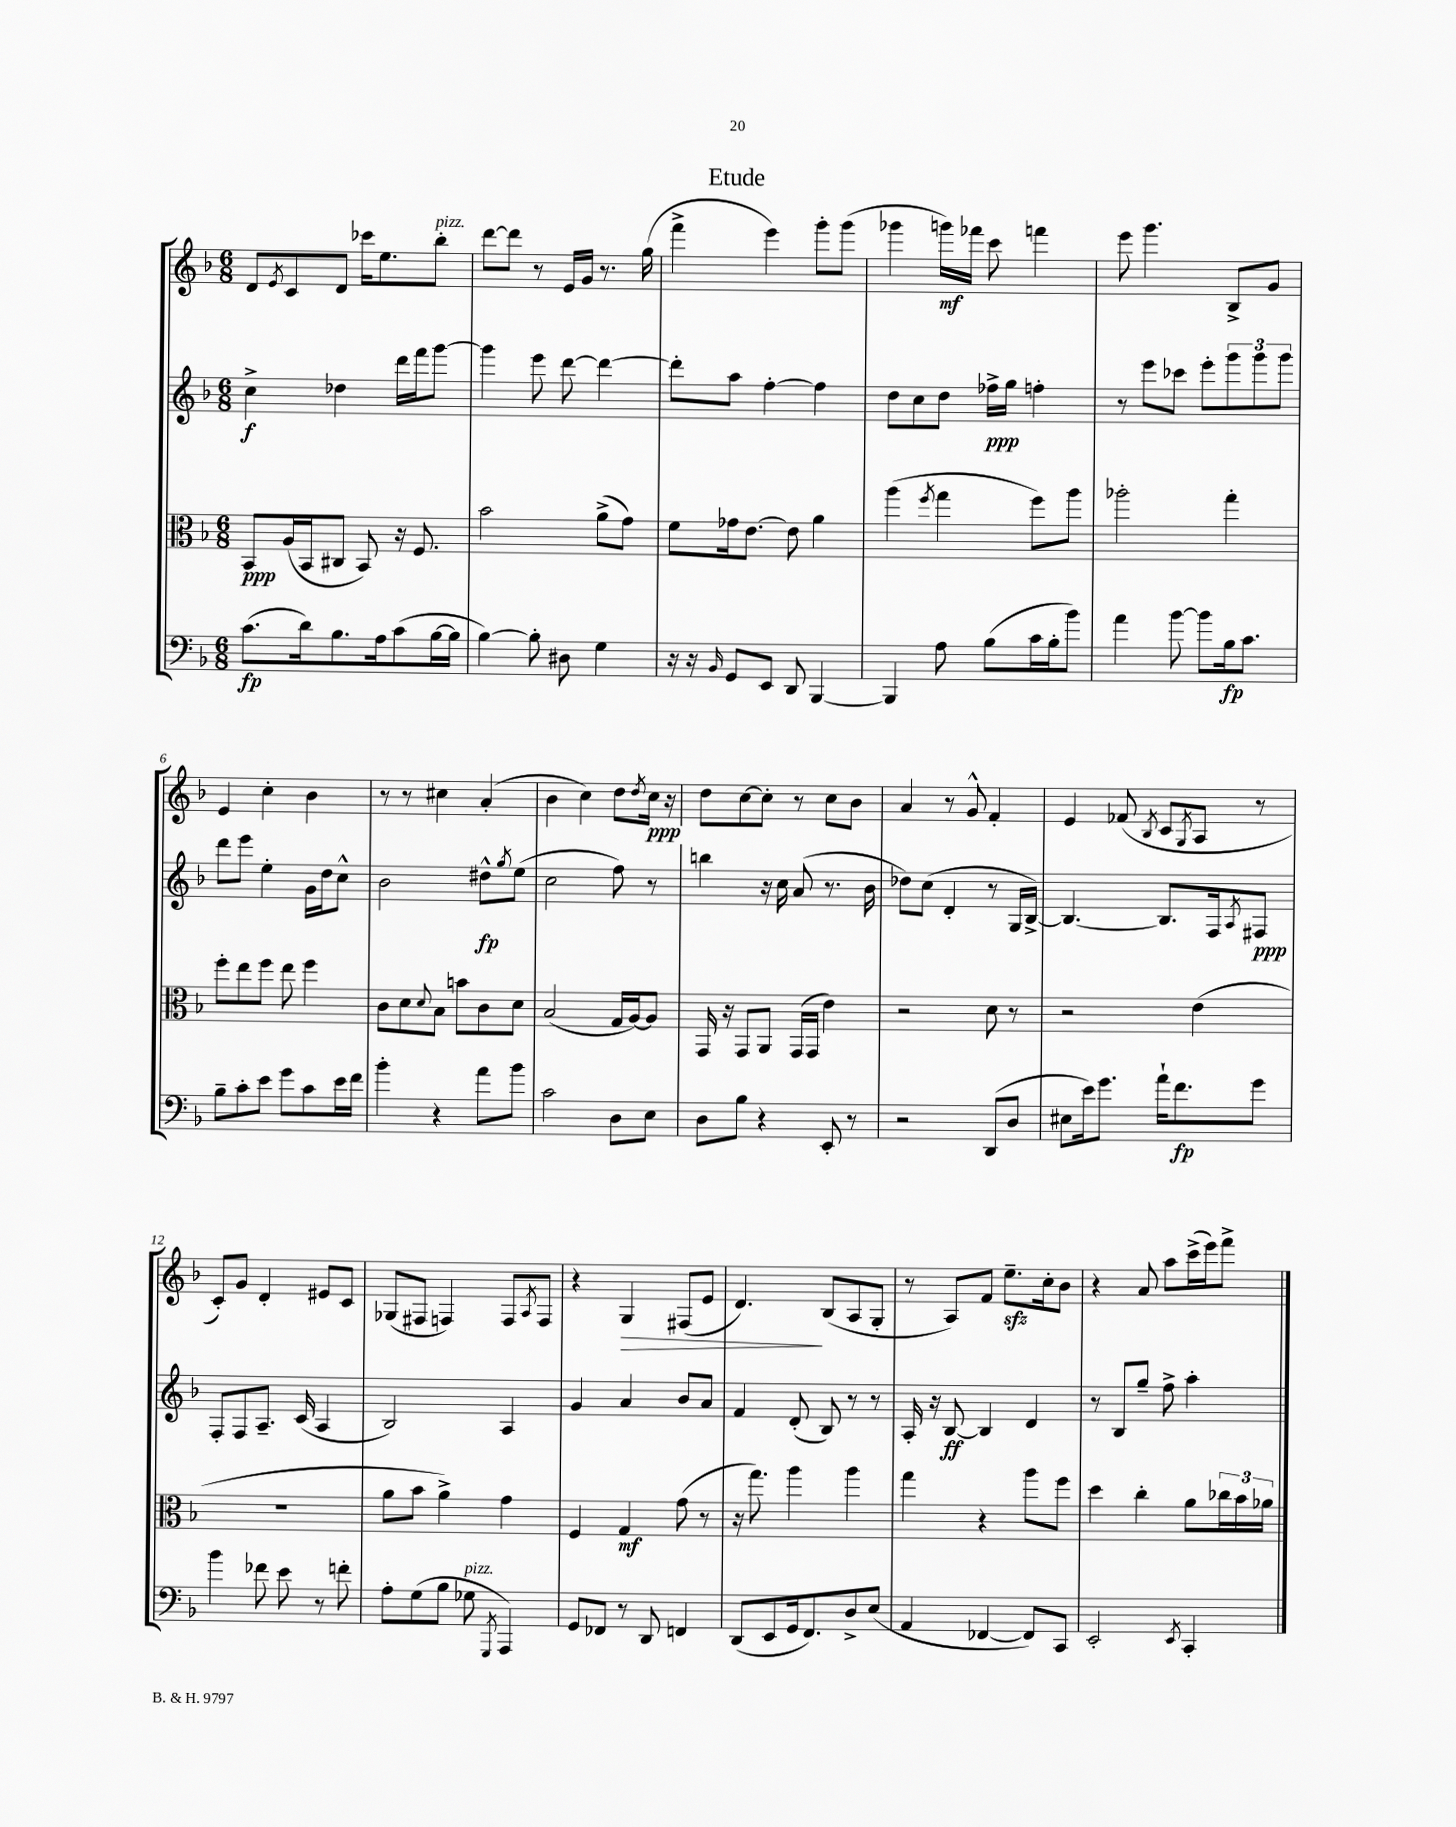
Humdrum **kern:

**kern	**kern	**kern	**kern
*staff4	*staff3	*staff2	*staff1
*clefF4	*clefC3	*clefG2	*clefG2
*k[b-]	*k[b-]	*k[b-]	*k[b-]
*M6/8	*M6/8	*M6/8	*M6/8
(8.c\L	8BB-/L	4cc^\	8d/L
.	.	.	8qe/
.	(16A/L	.	8c/
16d\k)	16BB-/J	.	.
8.B-\	8C#/J	4dd-\	8d/J
.	8BB-/)	.	16ccc-\LK
16A\k	.	.	8.ee\
(8c\	16r	16ddd\LL	.
.	8.F/	16fff\J	.
[16B-\L	.	[8ggg\J	8bb-'\J
16B-\]JJ	.	.	.
=	=	=	=
[4B-\)	2b-\	4ggg\]	[8ddd\L
.	.	.	8ddd\]J
8B-'\]	.	8eee\	8r
8D#\	.	[8ddd\	16e/LL
.	.	.	16g/JJ
4G\	(8a^\L	4ddd\_	8.r
.	8g\J)	.	.
.	.	.	(16gg\
=	=	=	=
16r	8f\L	8ddd'\]L	4fff^\
16r	.	.	.
16qqBB-/	.	.	.
8GG/L	16g-\k	8aa\J	.
.	[8.e\J	.	.
8EE/J	.	[4ff'\	4eee\)
8DD/	8e\]	.	.
[4BBB-/	4a\	4ff\]	8ggg'\L
.	.	.	(8ggg\J
=	=	=	=
4BBB-/]	(4aa\	8dd\L	4ggg-\
.	.	8cc\	.
.	8qff/	.	.
8A\	4gg\	8dd\J	16ggg\LL)
.	.	.	16fff-\JJ
(8B-\L	.	16ff-^\LL	8ccc\
.	.	16gg\JJ	.
16c\L	8ff\L)	4ff'\	4fff\
16B-'\J	.	.	.
8b-\J)	8aa\J	.	.
=	=	=	=
4a\	2aa-'\	8r	8eee\
.	.	8eee\L	4.ggg\
[8b-\	.	8ccc-\J	.
8b-\]L	.	8eee'\L	.
16B-\k	4gg'\	12ggg\	8B-^/L
8.c\J	.	.	.
.	.	12ggg\	.
.	.	.	8g/J
.	.	12ggg\J	.
=	=	=	=
8B-~\L	8ff'\L	8ddd\L	4e/
8c'\	8ee\	8eee\J	.
8e\J	8ff\J	4ee'\	4cc'\
8g\L	8ee\	.	.
8c\	4ff\	16g\LL	4b-\
.	.	16dd\J	.
16e\L	.	8cc^^\J	.
16f\JJ	.	.	.
=	=	=	=
4b-'\	8c\L	2b-\	8r
.	8d\	.	8r
.	8qqd/	.	.
4r	8B-\J	.	4cc#\
.	8b\L	.	.
8a\L	8c\	8dd#^^\L	(4a'/
.	.	8qgg/	.
8b-\J	8d\J	(8ee\J	.
=	=	=	=
2c\	(2B-/	2cc\	4b-\
.	.	.	4cc\)
8D\L	16G/LL	8ff\)	8dd\L
.	[16A/J)	.	.
.	.	.	8qdd/
8E\J	8A/]J	8r	16cc\Jk
.	.	.	16r
=	=	=	=
8D\L	16GG/	4bb\	8dd\L
.	16r	.	.
8B-\J	8GG/L	.	[8cc\
4r	8AA/J	16r	8cc'\]J
.	.	16cc\	.
.	(16GG/LL	(8a/	8r
.	16GG/JJ	.	.
8EE'/	4e\)	8.r	8cc\L
8r	.	.	8b-\J
.	.	16b-\	.
=	=	=	=
2r	2r	8dd-\L)	4a/
.	.	(8cc\J	.
.	.	4d'/	8r
.	.	.	8g^^/
(8DD/L	8d\	8r	4f'/
8D/J	8r	16G/LL	.
.	.	[16B-^/JJ)	.
=	=	=	=
8E#\L	2r	4.B-/_	4e/
16e\k)	.	.	.
8.g\J	.	.	.
.	.	.	(8f-/
.	.	.	8qB-/
16a`\LK	.	8.B-/]L	8c/L
8.f\	.	.	.
.	.	.	8qG/
.	(4e\	.	8A/J
.	.	16F/k	.
.	.	8qA/	.
8g\J	.	8F#/J	8r
=	=	=	=
4b-\	2.r	8F'/L	8c'/L)
.	.	8F/	8g/J
8f-\	.	8.A~/J	4d'/
8e\	.	.	.
.	.	(16c/	.
8r	.	4A/	8e#/L
8f'\	.	.	8c/J
=	=	=	=
8A'\L	8a\L	2B-/)	(8G-/L
(8G\	8b-\J	.	8F#/J
8B-\J	4a^\)	.	4F/)
8G-\	.	.	.
8qGGG/	.	.	.
4AAA/)	4g\	4A/	8F/L
.	.	.	8qA/
.	.	.	8F/J
=	=	=	=
8GG/L	4F/	4g/	4r
8FF-/J	.	.	.
8r	4G/	4a/	4G/
8DD/	.	.	.
4FF/	(8g\	8b-/L	(8F#/L
.	8r	8a/J	8e/J
=	=	=	=
(8DD/L	16r	4f/	4.d/)
.	8.gg\)	.	.
8EE/	.	.	.
16GG/k	4aa\	(8d'/	.
8.FF/)	.	.	.
.	.	8B-/)	(8B-/L
8D^/	4aa\	8r	8A/
(8E/J	.	8r	8G'/J
=	=	=	=
4AA/	4gg\	16A'/	8r
.	.	16r	.
.	.	[8B-/	8A/L)
[4FF-/	4r	4B-/]	8f/J
.	.	.	8.ee~\L
8FF-/]L)	8aa\L	4d/	.
.	.	.	16cc'\k
8CC/J	8ff\J	.	8b-\J
=	=	=	=
2EE'/	4dd\	8r	4r
.	.	8B-/L	.
.	4cc'\	8gg~/J	8a/
.	.	8ff^\	8aa\L
8qEE/	.	.	.
4CC'/	8a\L	4aa'\	(16ccc^\L
.	.	.	16eee\J)
.	24cc-\L	.	8fff^\J
.	24b-\	.	.
.	24a-\JJ	.	.
==	==	==	==
*-	*-	*-	*-
